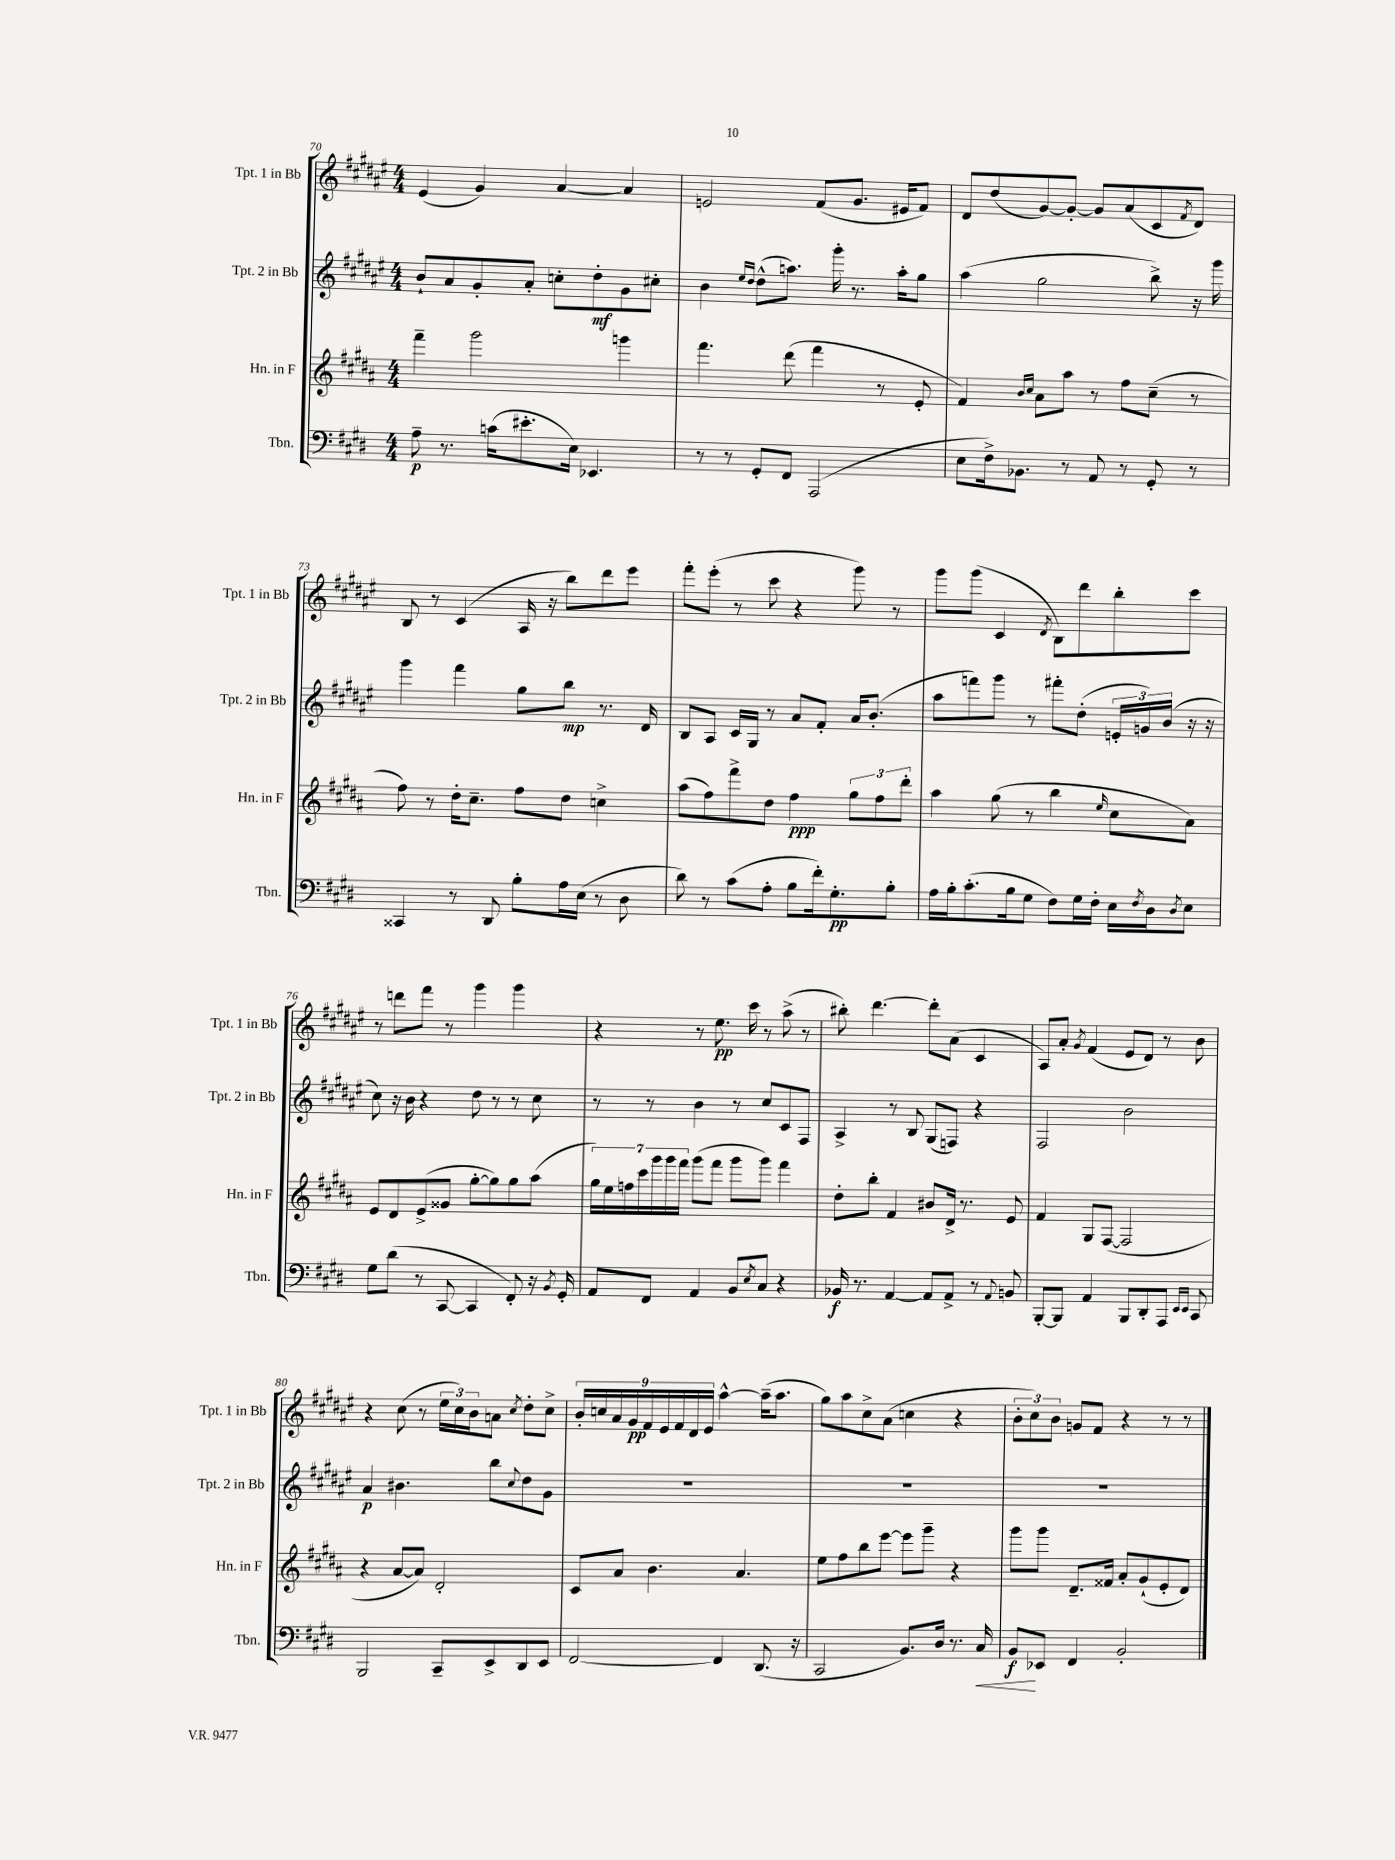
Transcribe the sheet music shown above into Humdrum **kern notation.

**kern	**kern	**kern	**kern
*staff4	*staff3	*staff2	*staff1
*clefF4	*clefG2	*clefG2	*clefG2
*k[f#c#g#d#]	*k[f#c#g#d#a#]	*k[f#c#g#d#a#e#]	*k[f#c#g#d#a#e#]
*M4/4	*M4/4	*M4/4	*M4/4
8A~	4fff#~	8b`	(4e#
8.r	.	8a#	.
.	2ggg#	8g#'	4g#)
(16c	.	.	.
8.e#'	.	8a#'	.
.	.	8cc'	[4a#
16E)	.	.	.
4.EE-	.	8dd#'	.
.	4ggg	8g#	4a#]
.	.	8cc#'	.
=	=	=	=
8r	4.fff#	4b	2e
8r	.	.	.
.	.	16qqee#	.
.	.	16qqdd#	.
8GG#'	.	(8dd#^^	.
8FF#	(8ddd#	8.aa)	.
(2AAA	4fff#	.	(8f#
.	.	16ggg#'	.
.	.	8.r	8.g#
.	8r	.	.
.	.	16aa'	16e#
.	8e'	8gg#	8f#)
=	=	=	=
8E	4f#)	(4aa#	8d#
16F#^)	.	.	(8dd#
8.BB-	.	.	.
.	16qqb	.	.
.	16qqcc#	.	.
.	8a#	2gg#	[8g#)
8r	8aa#	.	8g#'_
8AA	8r	.	8g#]
8r	8ff#	.	(8a#
8GG#'	(8cc#~	8bb^)	8c#
.	.	.	8qf#
8r	8r	16r	8d#)
.	.	16ggg#	.
=	=	=	=
4CC##	8ff#)	4ggg#	8B
.	8r	.	8r
8r	16dd#'	4fff#	(4c#
.	8.cc#~	.	.
8DD#	.	.	.
8B'	8ff#	8gg#	16A#
.	.	.	16r
16A	8dd#	8bb	8bb)
(16E	.	.	.
8r	4cc^	8.r	8ddd#
8D#	.	.	8eee#
.	.	16d#	.
=	=	=	=
8d#)	(8aa#	8B	8fff#'
8r	8ff#)	8A#	(8eee#'
(8c#	8fff#^	16c#	8r
.	.	16G#	.
8A'	8dd#	8r	8ccc#
8B	4ff#	8a#	4r
16f#')	.	8f#'	.
8.G#'	.	.	.
.	12gg#	16a#	8ggg#)
.	.	(8.b'	.
.	12ff#	.	.
8B'	.	.	8r
.	12ddd#'	.	.
=	=	=	=
16A	4aa#	8aa#	8ggg#
16B'	.	.	.
(8.c#'	.	8fff)	(8ggg#
.	(8gg#	8ggg#	4c#
16B	.	.	.
8G#	8r	8r	.
.	.	.	8qd#
8F#)	4bb	8fff#'	8B)
16G#	.	(8dd#'	8ddd#
16F#'	.	.	.
.	16qqee	.	.
16E	8cc#	24e'	8bb'
.	.	24g)	.
8qF#	.	.	.
16D#	.	.	.
.	.	(24b	.
8qD#	.	.	.
8E	8a#)	16r	8ccc#
.	.	16r	.
=	=	=	=
8G#	8e	8cc#)	8r
(8d#	8d#	16r	8ddd
.	.	16b	.
8r	(8e^	4r	8fff#
[8CC#	8g##	.	8r
4CC#]	[8gg#'	8dd#	4ggg#
.	8gg#])	8r	.
8FF#')	8gg#	8r	4ggg#
16r	(8aa#	8cc#	.
8qBB	.	.	.
16GG#'	.	.	.
=	=	=	=
8AA	28gg#)	8r	4r
.	28ee	.	.
.	28ff	.	.
.	28ccc#	.	.
8FF#	.	8r	.
.	28ggg#	.	.
.	28ggg#	.	.
.	28fff#	.	.
4AA	(8ggg#	4b	8r
.	8fff#	.	8.ee#
8BB	8ggg#	8r	.
.	.	.	16ccc#
8qE	.	.	.
8C#	8ggg#)	8cc#	8r
4r	4fff#	8c#	(8aa#^
.	.	8F#	8r
=	=	=	=
16BB-	8dd#'	4A#^	8bb#')
8.r	.	.	.
.	8bb'	.	[4.ddd#
[4AA	4f#	8r	.
.	.	8B	.
8AA]	8b#	(8G#	8ddd#']
8AA^	16d#^	8F)	(8a#
.	8.r	.	.
8r	.	4r	4c#
8qqAA	.	.	.
8BB	8e	.	.
=	=	=	=
[8BBB'	4f#	2F#	8A#)
8BBB]	.	.	8a#'
.	.	.	8qg#
4AA	8G#	.	(4f#
.	([8F#	.	.
8BBB	2F#]	2b	8e#
8DD#'	.	.	8d#)
8AAA	.	.	8r
16qqEE	.	.	.
16qqEE	.	.	.
8CC#	.	.	8b
=	=	=	=
2BBB	4r	4a#	4r
.	[8a#	4.b#	(8cc#
.	8a#])	.	8r
8CC#~	2d#'	.	24ee#
.	.	.	24cc#)
.	.	.	24b
8EE^	.	8bb	8a
.	.	8qqcc#	8qcc#
8DD#	.	8dd#	8dd#'
8EE	.	8g#	8cc#^
=	=	=	=
[2FF#	8c#	1r	18b'
.	.	.	18cc
.	.	.	18a#
.	8a#	.	.
.	.	.	18g#
.	.	.	18f#
.	4.b	.	.
.	.	.	18e#
.	.	.	18f#
.	.	.	18d#
.	.	.	18e#
4FF#]	.	.	[4aa#^^
.	4.a#	.	.
(8.DD#	.	.	(16aa#~]
.	.	.	8.aa#
16r	.	.	.
=	=	=	=
2CC#	8ee	1r	8gg#)
.	8ff#	.	8aa#
.	8bb	.	8cc#^
.	[8eee	.	(8a#
8.BB)	8eee]	.	4cc
.	8ggg#~	.	.
16D#	.	.	.
8.r	4r	.	4r
16C#	.	.	.
=	=	=	=
8BB	8ggg#	1r	12b'
.	.	.	12cc#)
8EE-	8ggg#	.	.
.	.	.	12b
4FF#	8.d#~	.	8g
.	.	.	8f#
.	16f##	.	.
2BB'	8a#'	.	4r
.	(8g#`	.	.
.	8e'	.	8r
.	8d#)	.	8r
==	==	==	==
*-	*-	*-	*-
